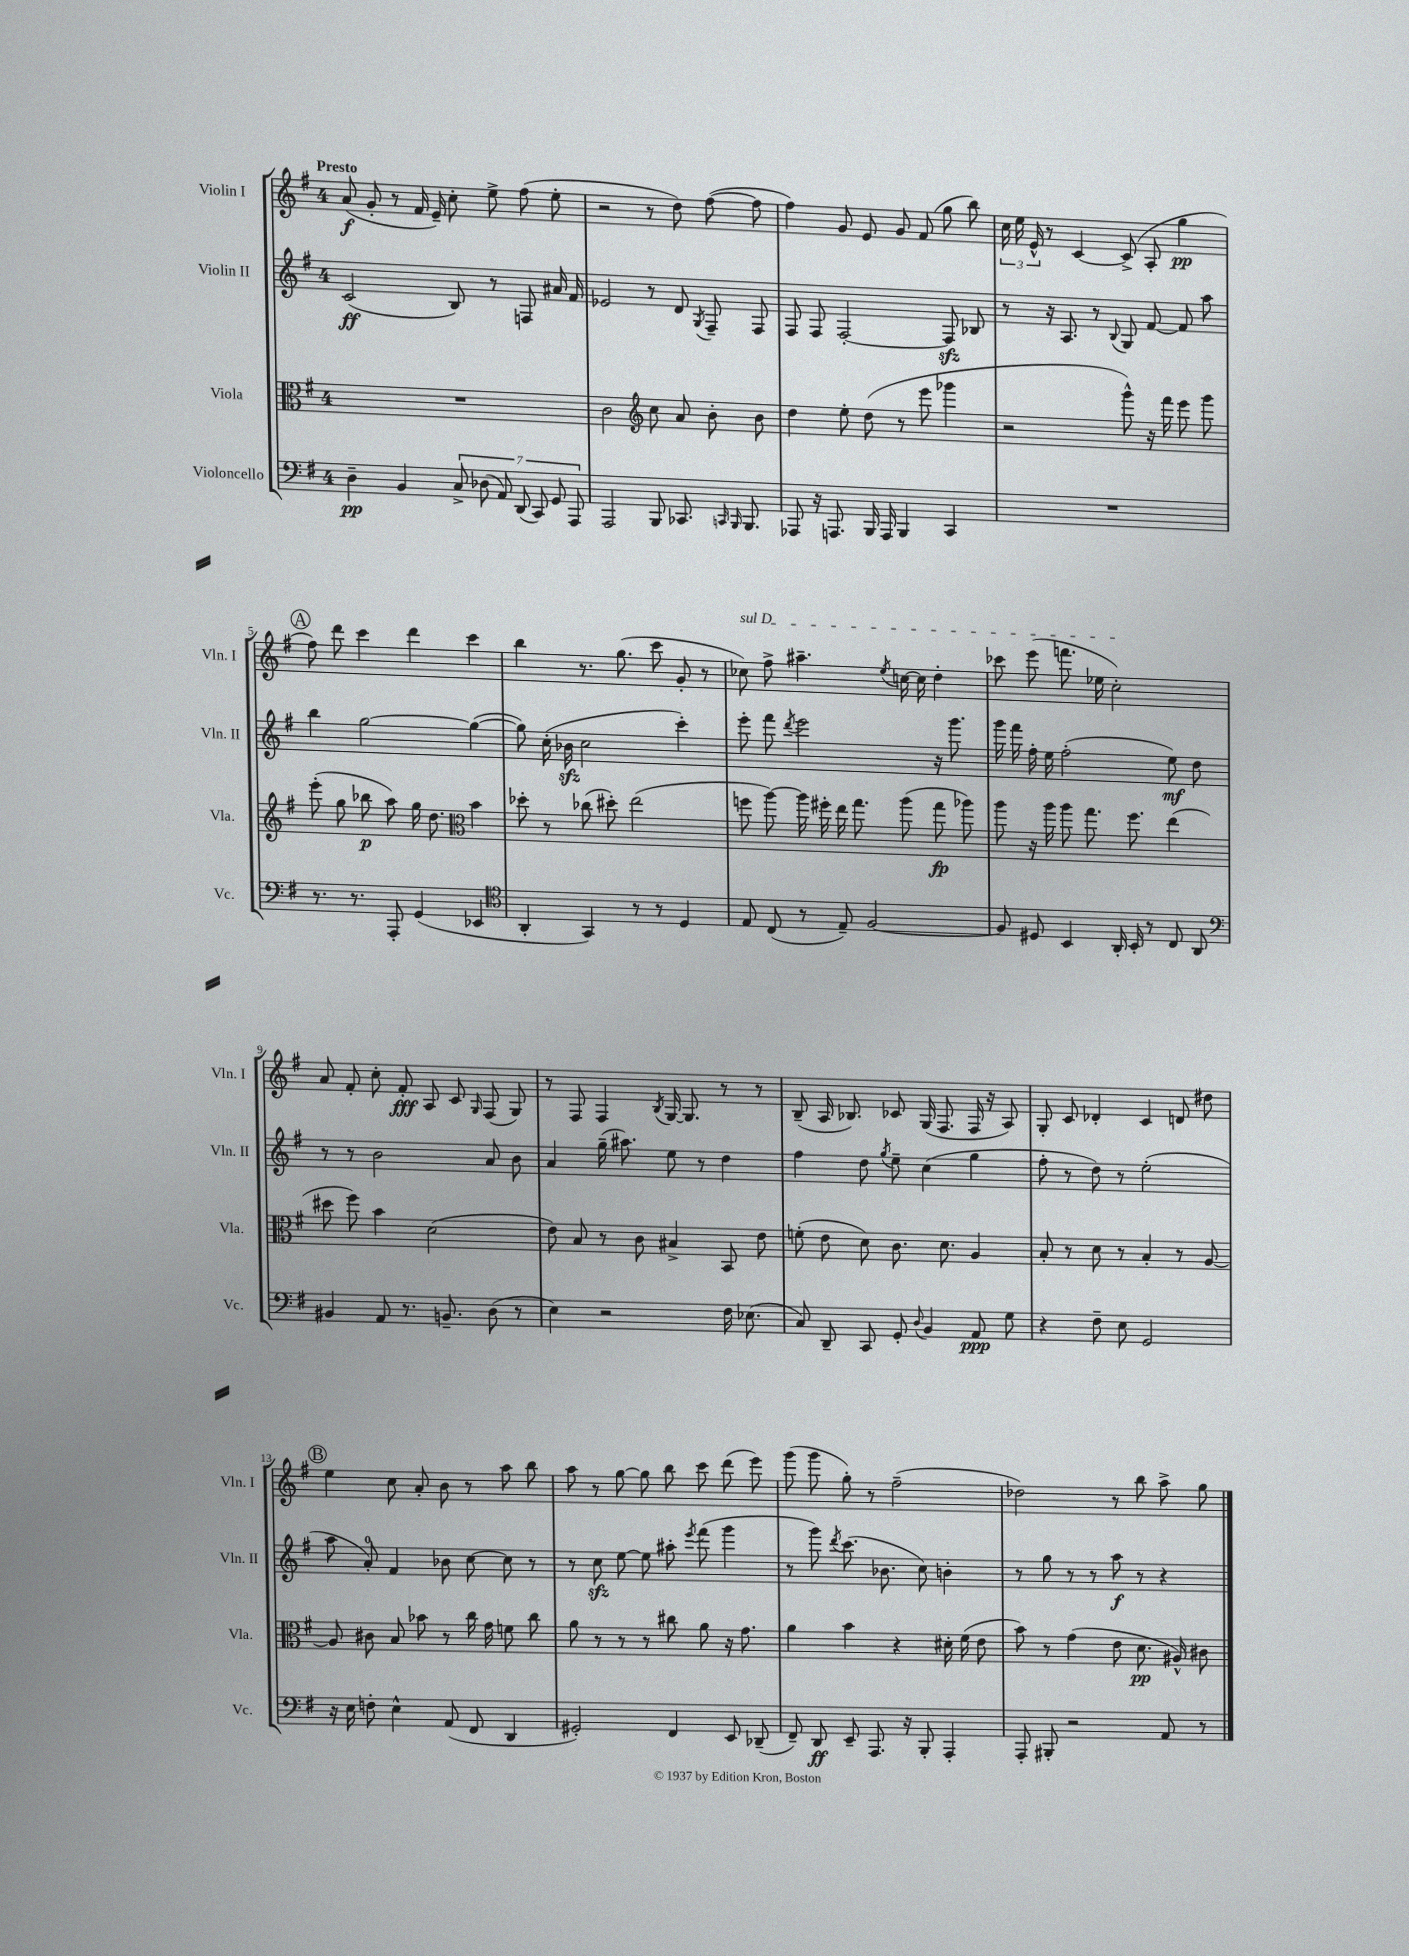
<<
\new StaffGroup <<
\new Staff = "s0" \with { instrumentName = "Violin I" shortInstrumentName = "Vln. I" } {
    \clef treble \key g \major \once \override Staff.TimeSignature.style = #'single-digit \time 4/4 \tempo "Presto"
    \autoBeamOff a'8\f( g'8-. r8 fis'16 e'16--) c''8-. e''8-> fis''8( e''8-. |
    r2 r8 d''8) fis''8~( fis''8 |
    fis''4) g'8 e'8 g'8 fis'8( g''8 b''8) |
    \tuplet 3/2 { c''16 e''16 e'16-^ } r8 c'4~ c'8->( a8-. g''4\pp |
    \mark \markup { \circle "A" } fis''8) d'''8 c'''4 d'''4 c'''4 |
    b''4 r8. g''8.( c'''8 g'8-. r8 |
    \once \override TextSpanner.bound-details.left.text = \markup { \italic "sul D" } ces''8\startTextSpan) fis''8-> ais''4.-- \acciaccatura { e''8 } c''16~ c''16 d''4-. |
    ces'''8 e'''8( f'''8. ees''16 c''2-.\stopTextSpan) |
    a'8 fis'8-. c''8-. fis'8-.\fff a8 c'8 \grace { g16 } fis8( g8) |
    r8 fis8 fis4 \acciaccatura { b8 } g16~ g8. r8 r8 |
    b8--( a16 bes8.) ces'8 g16( fis8. fis16 r16 a8) |
    g8-. c'8 des'4-. c'4 d'8 dis''8 |
    \mark \markup { \circle "B" } e''4 c''8 a'8-. b'8 r8 a''8 b''8 |
    a''8 r8 g''8~ g''8 b''8 c'''8 d'''8( e'''8) |
    g'''8( g'''8 g''8-.) r8 fis''2--( |
    des''2) r8 b''8 a''8-> g''8 \bar "|." |
}
\new Staff = "s1" \with { instrumentName = "Violin II" shortInstrumentName = "Vln. II" } {
    \clef treble \key g \major \once \override Staff.TimeSignature.style = #'single-digit \time 4/4
    \autoBeamOff c'2\ff( b8) r8 f8 ais'16 fis'16 |
    ees'2 r8 d'8 \acciaccatura { g8 } fis8-- fis8 |
    fis8 fis8 fis2~-. fis8\sfz bes8 |
    r8 r16 a8. r8 \appoggiatura { b8 } g8 fis'8~ fis'8 a''8 |
    \mark \markup { \circle "A" } b''4 g''2~ g''4~( |
    g''8) c''16-.( bes'16\sfz c''2 c'''4-.) |
    e'''8-. fis'''8 \acciaccatura { d'''8 } e'''2 r16 g'''8. |
    g'''16 fis'''16 fis''16-. e''16 fis''2-.( e''8\mf) d''8 |
    r8 r8 b'2 a'8 b'8 |
    a'4 g''16--( ais''8.) e''8 r8 d''4 |
    fis''4 d''8 \acciaccatura { g''8 } e''8-- c''4( g''4 |
    fis''8-. r8 d''8) r8 e''2-.( |
    \mark \markup { \circle "B" } a''8 a'8-0-.) fis'4 bes'8 c''8~ c''8 r8 |
    r8 c''8\sfz e''8~ e''8 ais''8-. \acciaccatura { e'''8 } fis'''8( g'''4 |
    r8 g'''8) \acciaccatura { d'''8 } c'''8.( bes'8. c''8) b'4-. |
    r8 g''8 r8 r8 a''8\f r8 r4 \bar "|." |
}
\new Staff = "s2" \with { instrumentName = "Viola" shortInstrumentName = "Vla." } {
    \clef alto \key g \major \once \override Staff.TimeSignature.style = #'single-digit \time 4/4
    \autoBeamOff R1 |
    c'2 \clef treble c''8 a'8 b'8-. b'8 |
    d''4 e''8-. d''8( r8 e'''8 ges'''4 |
    r2 g'''8-^) r16 fis'''16 e'''8 g'''8 |
    \mark \markup { \circle "A" } e'''8-.( g''8 bes''8\p a''8) g''16 d''8. \clef alto b'4 |
    des''8-. r8 ces''8( dis''8-.) e''2( |
    f''8 a''8~) a''16 fis''16-. e''16 g''8. a''8( g''8\fp aes''8) |
    a''8 r16 a''16 a''8 g''8. fis''8. e''4( |
    dis''8 fis''8) b'4 d'2( |
    e'8) b8 r8 c'8 bis4-> b,8 e'8 |
    f'8-.( e'8 d'8) c'8. d'8. a4 |
    b8-. r8 d'8 r8 b4-. r8 a8~ |
    \mark \markup { \circle "B" } a8 cis'8 b8 bes'8 r8 c''16 g'16 f'8 c''8 |
    a'8 r8 r8 r8 cis''8 a'8 r16 g'8. |
    a'4 b'4 r4 dis'16-. fis'16( e'8 |
    b'8) r8 g'4( e'8 d'8.\pp ais16-^) cis'8 \bar "|." |
}
\new Staff = "s3" \with { instrumentName = "Violoncello" shortInstrumentName = "Vc." } {
    \clef bass \key g \major \once \override Staff.TimeSignature.style = #'single-digit \time 4/4
    \autoBeamOff d4--\pp b,4 \tuplet 7/4 { c8-> des8( a,8) d,8( c,8) g,8 a,,8 } |
    a,,2 b,,8 ces,8. \grace { c,16 b,,16 } b,,8. |
    aes,,8 r16 a,,8. b,,16 a,,16 b,,4 c,4 |
    R1 |
    \mark \markup { \circle "A" } r8. r8. a,,8-. g,4( ees,4 |
    \clef tenor a,4-. g,4) r8 r8 d4 |
    e8 c8( r8 e8--) fis2~ |
    fis8 dis8 b,4 a,16-. b,16-. r8 c8 a,8 |
    \clef bass bis,4 a,8 r8. b,8.-- d8( r8 |
    e4) r2 fis16 ees8.( |
    c8) d,8-- c,8 g,8-. \appoggiatura { d8 } b,4 a,8\ppp g8 |
    r4 fis8-- e8 g,2 |
    \mark \markup { \circle "B" } r16 e16 f8-. e4-^ a,8( fis,8 d,4 |
    gis,2-.) fis,4 e,8 des,8--( |
    fis,8--) d,8\ff e,8-- a,,8. r16 b,,8-. a,,4-. |
    a,,8-. bis,,8-. r2 a,8 r8 \bar "|." |
}
>>
>>
